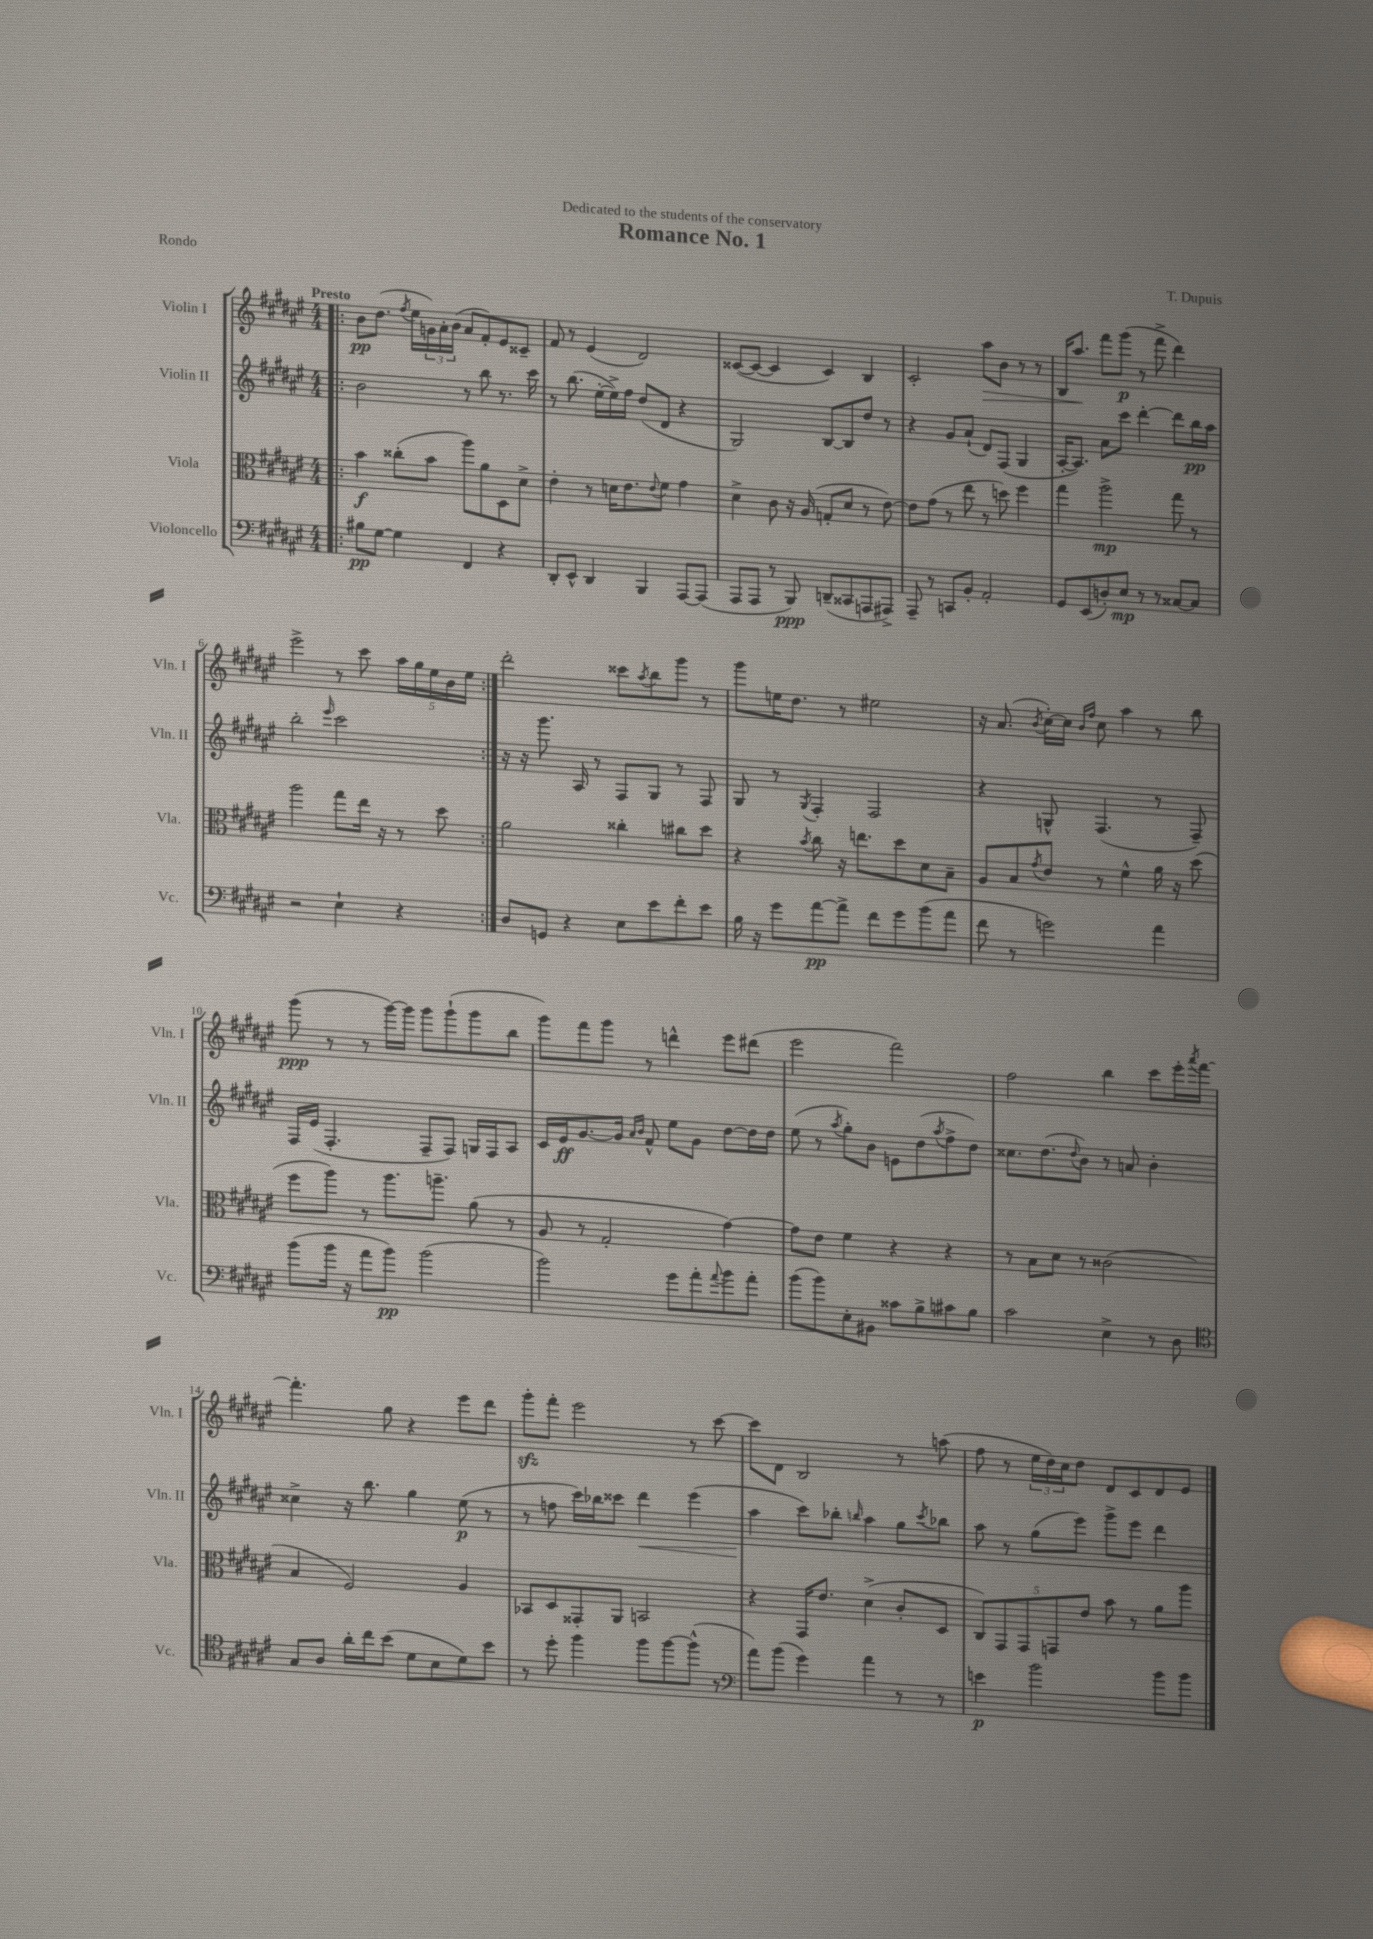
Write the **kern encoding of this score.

**kern	**dynam	**kern	**dynam	**kern	**dynam	**kern	**dynam
*part4	*part4	*part3	*part3	*part2	*part2	*part1	*part1
*staff4	*staff4	*staff3	*staff3	*staff2	*staff2	*staff1	*staff1
*I"Violoncello	*	*I"Viola	*	*I"Violin II	*	*I"Violin I	*
*I'Vc.	*	*I'Vla.	*	*I'Vln. II	*	*I'Vln. I	*
*clefF4	*	*clefC3	*	*clefG2	*	*clefG2	*
*k[f#c#g#d#a#e#]	*	*k[f#c#g#d#a#e#]	*	*k[f#c#g#d#a#e#]	*	*k[f#c#g#d#a#e#]	*
*M4/4	*	*M4/4	*	*M4/4	*	*M4/4	*
=1!|:	=1!|:	=1!|:	=1!|:	=1!|:	=1!|:	=1!|:	=1!|:
!	!	!	!	!	!	!LO:TX:a:B:t=Presto	!
8B#X\L	pp	4b\	f	2b\	.	8b\L	pp
[8G#\J	.	.	.	.	.	(8.dd#\J	.
4G#\]	.	(8cc##X'\L	.	.	.	.	.
.	.	.	.	.	.	8qff#/	.
.	.	.	.	.	.	16ee#\LL	.
.	.	8b\J	.	.	.	24gn\)	.
.	.	.	.	.	.	24a#'\	.
.	.	.	.	.	.	(24b\JJ	.
4FF#/	.	8aa#\L)	.	8r	.	8a#/L	.
.	.	8a#\	.	8bb\	.	8f#'/)	.
4r	.	8D#\	.	8.r	.	8e#/	.
.	.	8d#^\J	.	.	.	8c##X~/J	.
.	.	.	.	16ccc#\	.	.	.
=2	=2	=2	=2	=2	=2	=2	=2
8DD#'/L	.	4e#'\	.	8r	.	8f#/	.
8EE#^^/J	.	.	.	(8.bb\	.	8r	.
4DD#/	.	8r	.	.	.	(4e#/	.
.	.	.	.	[16ee#'\LL	.	.	.
.	.	16dn\KL	.	16ee#^\])	.	.	.
.	.	8.e#\	.	16ff#\JJ	.	.	.
4BBB/	.	.	.	(8dd#/L	.	2d#/)	.
.	.	8qqe#/	.	.	.	.	.
.	.	8f#\J	.	8d#/J	.	.	.
[8AAA#/L	.	4g#\	.	4r	.	.	.
(8AAA#/J]	.	.	.	.	.	.	.
=3	=3	=3	=3	=3	=3	=3	=3
8AAA#/L	.	4d#^\	.	2G#/)	.	([8c##X/L	.
8AAA#/J	.	.	.	.	.	8c##/J_	.
8r	.	8c#\	.	.	.	4c##/]	.
8BBB/)	ppp	16r	.	.	.	.	.
.	.	(16A#/	.	.	.	.	.
(8DDn~/L	.	8Gn'/L	.	[8B/L	.	4c##/)	.
8CC##X/	.	8d#/J	.	8B/]	.	.	.
8AAAn/	.	8r	.	8dd#/J	.	4B/	.
8AAA#X^/J)	.	[8e#\)	.	8r	.	.	.
=4	=4	=4	=4	=4	=4	=4	=4
8AAA#~/	.	8e#\L]	.	4r	.	2c#'/	.
8r	.	(8g#\J	.	.	.	.	.
8CCn/L	.	8r	.	8g#/L	.	.	.
8BB'/J	.	8ee#\	.	(8a#`/J	.	.	.
!	!	!	!	!	!	!	!LO:HP:b
2AA#'/	.	8r	.	8d#/L)	.	8aa#\L	>
.	.	8ddn\)	.	(8F#/J	.	8b\J	.
.	.	4ff#\	.	4G#/	.	8r	.
.	.	.	.	.	.	8r	.
=5	=5	=5	=5	=5	=5	=5	=5
8GG#/L	.	4gg#\	.	[16A#'/KL	.	16B/KL	.
.	.	.	.	8.A#/J])	.	8.aa#/J	.
(8EE#/	.	.	.	.	.	.	.
8Dn'/)	.	2aa#^\	mp	8a#\L	.	8fff#\L	]
8E#/J	mp	.	.	8ccc#\J	.	(8ggg#\J	p
8r	.	.	.	[4ddd#'\	.	8r	.
8r	.	.	.	.	.	8fff#^\	.
[8C##X/L	.	8gg#\	.	8ddd#\L]	.	4ddd#\)	.
8C##/J]	.	8r	.	16bb\L	pp	.	.
.	.	.	.	16aa#\JJ	.	.	.
!!LO:LB:g=z
=6	=6	=6	=6	=6	=6	=6	=6
2r	.	2aa#\	.	2bb'\	.	2eee#^\	.
.	.	.	.	16qqeee#/	.	.	.
4E#`\	.	8gg#\L	.	2ccc#\	.	8r	.
.	.	16ee#\Jk	.	.	.	8ccc#\	.
.	.	16r	.	.	.	.	.
4r	.	8r	.	.	.	20aa#\LL	.
.	.	.	.	.	.	20gg#\	.
.	.	.	.	.	.	20ee#\	.
.	.	8dd#\	.	.	.	.	.
.	.	.	.	.	.	20b\	.
.	.	.	.	.	.	20ee#\JJ	.
=7:|!	=7:|!	=7:|!	=7:|!	=7:|!	=7:|!	=7:|!	=7:|!
8D#/L	.	2a#\	.	16r	.	2ddd#'\	.
.	.	.	.	16r	.	.	.
8GGn/J	.	.	.	8.ggg#\	.	.	.
4r	.	.	.	.	.	.	.
.	.	.	.	16A#/	.	.	.
.	.	.	.	8r	.	.	.
8E#\L	.	4cc##X'\	.	8F#/L	.	8ccc##X\L	.
.	.	.	.	.	.	8qaa#/	.
8e#\	.	.	.	8G#/J	.	8bb\	.
8f#'\	.	8cc#X\L	.	8r	.	8ggg#\J	.
8e#\J	.	8dd#\J	.	8F#/	.	8r	.
=8	=8	=8	=8	=8	=8	=8	=8
16B\	.	4r	.	8G#/	.	8ggg#\L	.
16r	.	.	.	.	.	.	.
8g#\L	.	.	.	8r	.	16een\K	.
.	.	.	.	.	.	8.dd#\J	.
.	.	8qb/	.	8qG#/	.	.	.
[8a#\	pp	8cc#\	.	4F#'/	.	.	.
8a#^\J]	.	16r	.	.	.	8r	.
.	.	8.een\L	.	.	.	.	.
8f#\L	.	.	.	2F#/	.	2ee#X\	.
8g#\	.	8dd#\	.	.	.	.	.
(8b\	.	8d#\	.	.	.	.	.
8a#\J	.	8B~\J	.	.	.	.	.
=9	=9	=9	=9	=9	=9	=9	=9
8f#\	.	8A#/L	.	4r	.	16r	.
.	.	.	.	.	.	(8.a#/	.
8r	.	8B/	.	.	.	.	.
.	.	8qg#/	.	.	.	8qb/	.
2gn\)	.	8e#/J	.	8Gn^^/	.	[16cc#'\LL)	.
.	.	.	.	.	.	16cc#\JJ]	.
.	.	.	.	.	.	16qqb/LL	.
.	.	.	.	.	.	16qqff#/JJ	.
.	.	8r	.	(4.F#/	.	8cc#\	.
.	.	4f#^^\	.	.	.	4aa#\	.
4a#\	.	16a#\	.	8r	.	8r	.
.	.	16r	.	.	.	.	.
.	.	(8dd#\	.	8F#~/)	.	8bb\	.
!!LO:LB:g=z
=10	=10	=10	=10	=10	=10	=10	=10
(8b\L	.	8ff#\L	.	16F#/LL	.	(8ggg#\	ppp
.	.	.	.	(16e#/JJ	.	.	.
16b\Jk	.	8aa#\J)	.	4.F#'/	.	8r	.
16r	.	.	.	.	.	.	.
8a#\L	.	8r	.	.	.	8r	.
8b\J)	pp	8.aa#\L	.	.	.	[16ggg#\LL)	.
.	.	.	.	.	.	16ggg#\JJ]	.
(2b\	.	.	.	8F#~/L	.	8ggg#\L	.
.	.	8.aan~\J	.	.	.	.	.
.	.	.	.	8F#/J)	.	(8ggg#`\	.
.	.	(8a#\	.	16Gn/LL	.	8ggg#\	.
.	.	.	.	16F#/J	.	.	.
.	.	8r	.	8A#/J	.	8bb\J	.
=11	=11	=11	=11	=11	=11	=11	=11
2b\)	.	8A#/	.	16c#/LL	.	8ggg#\L)	.
.	.	.	.	16e#/J	ff	.	.
.	.	8r	.	[8.g#/	.	8fff#\	.
.	.	2G#'/	.	.	.	8ggg#\J	.
.	.	.	.	16g#/Jk]	.	.	.
.	.	.	.	16qqa#/LL	.	.	.
.	.	.	.	16qqb/JJ	.	.	.
.	.	.	.	8f#^^/	.	8r	.
8g#\L	.	.	.	8ee#\L	.	4dddn^^\	.
8a#'\	.	.	.	8g#\J	.	.	.
8qqa#/	.	.	.	.	.	.	.
8b\	.	[4g#\)	.	[8dd#\L	.	8eee#\L	.
8a#'\J	.	.	.	16dd#\L]	.	(8ddd#X\J	.
.	.	.	.	16dd#\JJ	.	.	.
=12	=12	=12	=12	=12	=12	=12	=12
(8b\L	.	8g#\L]	.	(8ee#\	.	2eee#\	.
8b\)	.	8e#\J	.	8r	.	.	.
.	.	.	.	8qaa#/	.	.	.
8E#'\	.	4f#\	.	8gg#'\L)	.	.	.
8BB#X\J	.	.	.	8b\J	.	.	.
8c##X\L	.	4r	.	8en\L	.	2fff#\)	.
8B^\	.	.	.	(8dd#\	.	.	.
.	.	.	.	8qaa#/	.	.	.
8c#X\	.	4r	.	8ff#^\	.	.	.
8B\J	.	.	.	8dd#\J)	.	.	.
=13	=13	=13	=13	=13	=13	=13	=13
2c#\	.	8r	.	8.cc##X\L	.	2ff#\	.
.	.	8B\L	.	.	.	.	.
.	.	.	.	(8.dd#\	.	.	.
.	.	8d#\J	.	.	.	.	.
.	.	.	.	8qqdd#/	.	.	.
.	.	8r	.	8b\J)	.	.	.
4E#^\	.	(2c##X\	.	8r	.	4bb\	.
.	.	.	.	8an/	.	.	.
8r	.	.	.	4b'\	.	8ccc#\L	.
8D#\	.	.	.	.	.	16eee#'\L	.
.	.	.	.	.	.	8qaaa#/	.
.	.	.	.	.	.	[16fff#\JJ	.
!!LO:LB:g=z
=14	=14	=14	=14	=14	=14	=14	=14
*clefC4	*	*	*	*	*	*	*
8G#/L	.	4B/	.	4cc##X^\	.	4.fff#'\]	.
8A#/J	.	.	.	.	.	.	.
16a#'\LL	.	2F#/)	.	16r	.	.	.
16cc#\J	.	.	.	8.bb\	.	.	.
(8b\J	.	.	.	.	.	8gg#\	.
8d#\L	.	.	.	4gg#\	.	4r	.
8B\	.	.	.	.	.	.	.
8d#\)	.	4A#/	.	(8ee#\	p	8eee#\L	.
8b\J	.	.	.	8r	.	8ddd#\J	.
=15	=15	=15	=15	=15	=15	=15	=15
8r	.	8BB-X/L	.	8r	.	8ggg#zz'\L	.
8dd#'\	.	8D#/	.	8ffn\	.	8fff#'\J	.
4ff#\	.	8GG##X'/	.	16ccc#\LL)	.	2eee#\	.
.	.	.	.	16bb-X\J	.	.	.
.	.	8AA#/J	.	8ccc##X\J	.	.	.
!	!	!	!	!	!LO:HP:b	!	!
8ff#\L	.	2BBn/	.	4ddd#\	<	.	.
[8ff#\	.	.	.	.	.	.	.
(8ff#^^\J]	.	.	.	(4eee#\	.	8r	.
8r	.	.	.	.	.	[8ccc#\	.
=16	=16	=16	=16	=16	=16	=16	=16
*clefF4	*	*	*	*	*	*	*
8a#\L)	.	4r	.	4aa#\	.	8ccc#\L]	.
(8b\J	.	.	.	.	.	8d#\J	.
4g#\)	.	16GG#/KL	.	8ccc#\L)	[	2B/	.
.	.	8.e#/J	.	.	.	.	.
.	.	.	.	8bb-X'\J	.	.	.
.	.	.	.	16qqbbn/	.	.	.
4a#\	.	(4d#^\	.	4aa#\	.	.	.
8r	.	8c#'/L	.	8gg#\L	.	8r	.
.	.	.	.	8qccc#/	.	.	.
8r	.	8D#/J	.	8bb-X\J	.	(8aan\	.
=17	=17	=17	=17	=17	=17	=17	=17
4en\	p	10C#/L)	.	8aa#\	.	8ff#\	.
.	.	10GG#/	.	.	.	.	.
.	.	.	.	8r	.	8r	.
.	.	10GG#/	.	.	.	.	.
2b\	.	.	.	(8gg#\L	.	24ee#\LL	.
.	.	.	.	.	.	24dd#\)	.
.	.	10GGn/	.	.	.	.	.
.	.	.	.	.	.	24cc#\J	.
.	.	.	.	8eee#\J)	.	8dd#\J	.
.	.	10e#/J	.	.	.	.	.
.	.	8b\	.	8ggg#^\L	.	8d#/L	.
.	.	8r	.	8eee#\J	.	8c#/	.
8b\L	.	8a#\L	.	4ddd#\	.	8d#/	.
8b\J	.	8aa#\J	.	.	.	8e#/J	.
==	==	==	==	==	==	==	==
*-	*-	*-	*-	*-	*-	*-	*-
